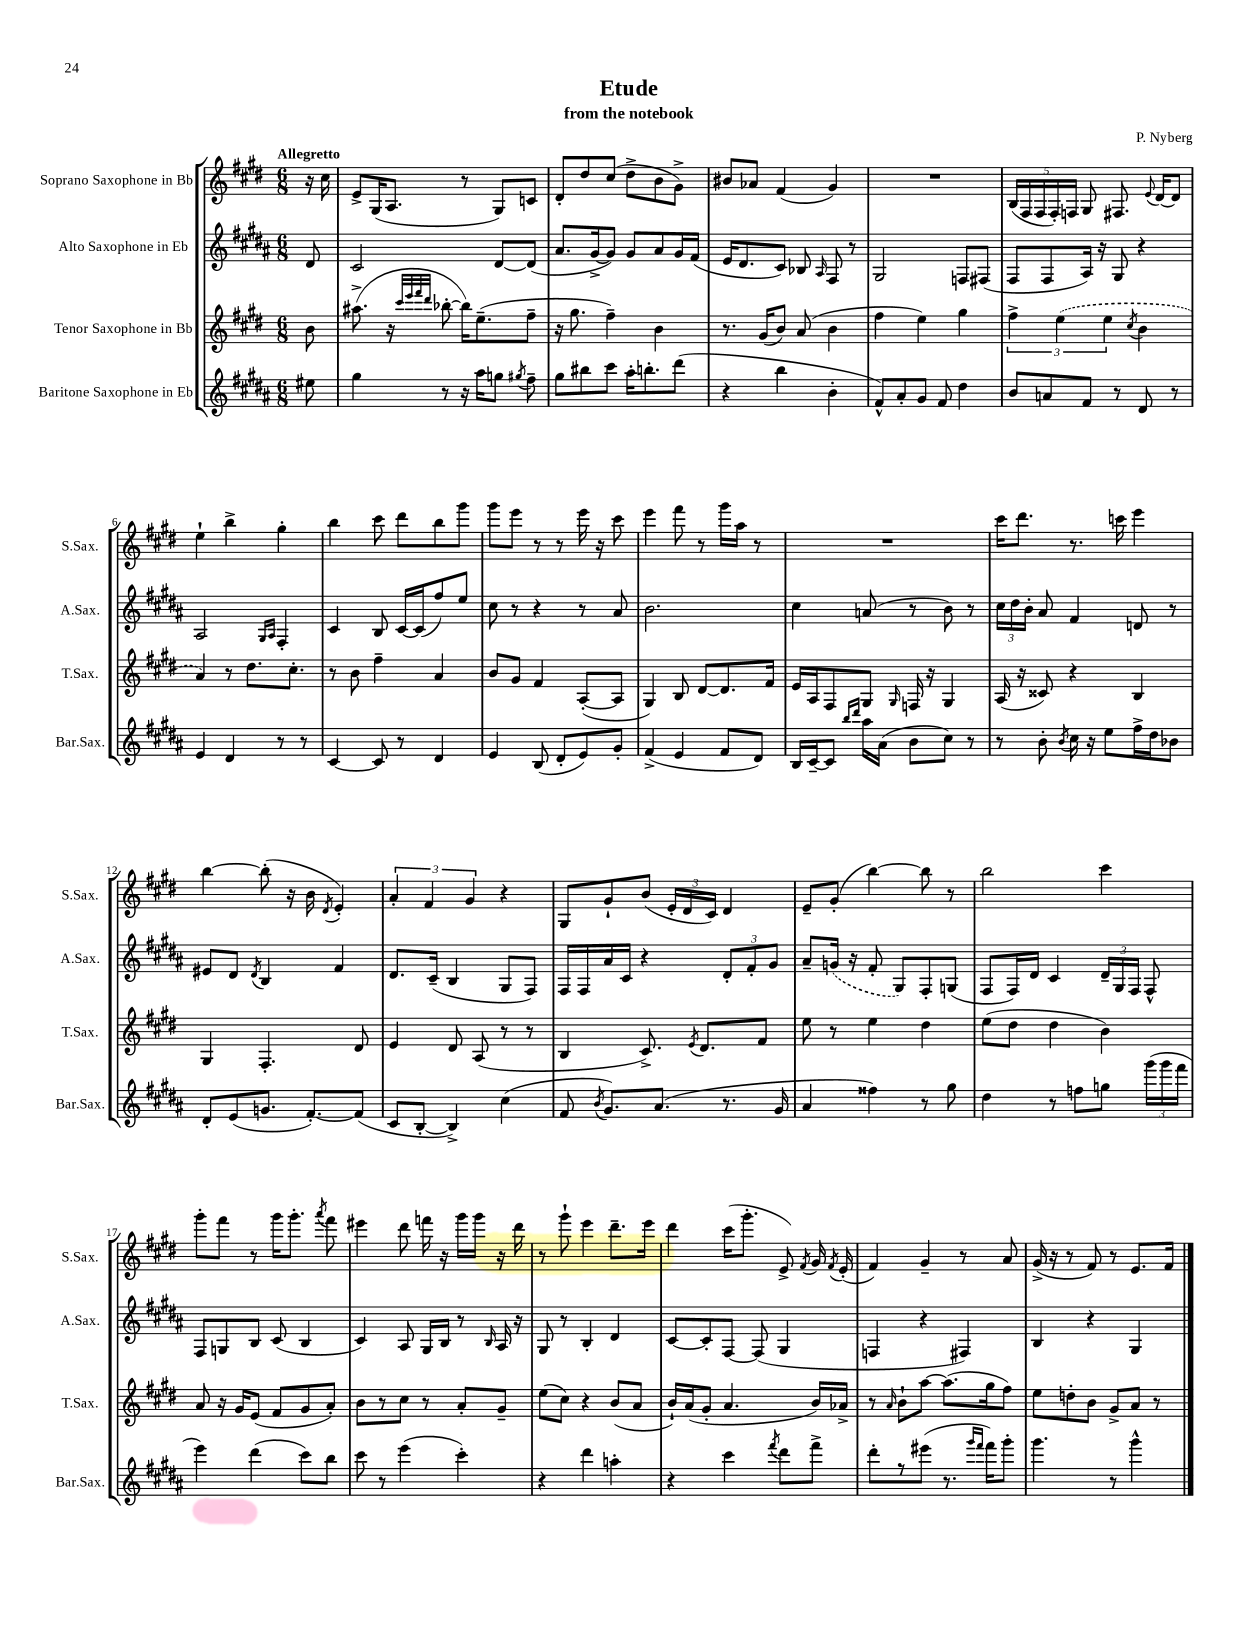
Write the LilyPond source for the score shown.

\header { title = "Etude" composer = "P. Nyberg" subtitle = "from the notebook" }
<<
\new StaffGroup <<
\new Staff = "s0" \with { instrumentName = "Soprano Saxophone in Bb" shortInstrumentName = "S.Sax." } {
    \clef treble \key e \major \numericTimeSignature \time 6/8 \partial 8 \tempo "Allegretto"
    \autoBeamOff r16 cis''16 |
    e'8[-> gis16( a8.] r8 gis8[) c'8] |
    dis'8[-. dis''8 cis''8]( dis''8[-> b'8 gis'8]->) |
    bis'8[ aes'8] fis'4( gis'4) |
    R2. |
    \tuplet 5/4 { b16[( fis16 fis16 fis16-.) f16] } gis8 fis8. \appoggiatura { e'8 } dis'16[~ dis'8] |
    e''4-! b''4-> gis''4-. |
    b''4 cis'''8 dis'''8[ b''8 gis'''8] |
    gis'''8[ e'''8] r8 r8 e'''16 r16 cis'''8 |
    e'''4 fis'''8 r8 gis'''16[ a''16] r8 |
    R2. |
    cis'''16[ dis'''8.] r8. c'''16 e'''4 |
    b''4~ b''8-.( r16 b'16 \acciaccatura { dis'8 } e'4-.) |
    \tuplet 3/2 { a'4-. fis'4 gis'4 } r4 |
    gis8[ gis'8-! b'8]( \tuplet 3/2 { e'16[-. dis'16 cis'16]) } dis'4 |
    e'8[-- gis'8]-.( b''4~) b''8 r8 |
    b''2 cis'''4 |
    gis'''8[-. fis'''8] r8 gis'''16[ gis'''8.]-. \acciaccatura { a'''8 } fis'''8 |
    eis'''4 dis'''8 f'''16 r16 gis'''16[ gis'''16] r16 dis'''16 |
    r8 gis'''8-! e'''4 dis'''8.[-- e'''16] |
    dis'''4 cis'''16[( gis'''8.]-. e'8->) \acciaccatura { fis'8 } gis'16 \acciaccatura { fis'8 } e'16-.( |
    fis'4) gis'4-- r8 a'8 |
    gis'16->( r16 r8 fis'8) r8 e'8.[ fis'16] \bar "|." |
}
\new Staff = "s1" \with { instrumentName = "Alto Saxophone in Eb" shortInstrumentName = "A.Sax." } {
    \clef treble \key b \major \numericTimeSignature \time 6/8 \partial 8
    \autoBeamOff dis'8 |
    cis'2 dis'8[~ dis'8]( |
    ais'8.[ gis'16~-> gis'8]) gis'8[ ais'8 gis'16 fis'16]( |
    e'16[ dis'8. cis'8]) bes8 \grace { ais16 } fis8 r8 |
    gis2 f8[ fis8]( |
    fis8[ fis8 ais16]) r16 gis8 r4 |
    ais2 \grace { gis16[ ais16] } fis4-. |
    cis'4 b8 cis'16[~ cis'16( fis''8) e''8] |
    cis''8 r8 r4 r8 ais'8 |
    b'2. |
    cis''4 a'8( r8 b'8) r8 |
    \tuplet 3/2 { cis''16[ dis''16 b'16]-. } ais'8 fis'4 d'8 r8 |
    eis'8[ dis'8] \acciaccatura { dis'8 } b4 fis'4 |
    dis'8.[ cis'16]--( b4 gis8[ fis8]) |
    fis16[ fis16 ais'16 cis'16] r4 \tuplet 3/2 { dis'8[-. fis'8-. gis'8] } |
    ais'8[-- \once \slurDashed g'16]( r16 fis'8-. gis8[) fis8-. g8]( |
    fis8[ fis16) dis'16] cis'4 \tuplet 3/2 { dis'16[-- gis16 fis16] } fis8-^ |
    fis8[ g8 b8] cis'8( b4 |
    cis'4) ais8 gis16[ b16] r8 \grace { b16 } ais16 r16 |
    gis8 r8 b4-. dis'4 |
    cis'8[~ cis'8-. fis8]~ fis8( gis4 |
    f4 r4 fis4) |
    b4 r4 gis4 \bar "|." |
}
\new Staff = "s2" \with { instrumentName = "Tenor Saxophone in Bb" shortInstrumentName = "T.Sax." } {
    \clef treble \key e \major \numericTimeSignature \time 6/8 \partial 8
    \autoBeamOff b'8 |
    ais''8.->( r16 \grace { cis'''32[ e'''32 fis'''32 dis'''32] } bes''8~-. bes''16[) e''8.--( fis''8]-- |
    r16 gis''8. fis''4--) b'4 |
    r8. gis'16[( b'8]) a'8( b'4 |
    fis''4 e''4) gis''4 |
    \tuplet 3/2 { fis''4-> \once \slurDashed e''4( e''4 } \acciaccatura { cis''8 } b'4 |
    a'4) r8 dis''8.[ cis''8.]-. |
    r8 b'8 fis''4-- a'4 |
    b'8[ gis'8] fis'4 a8[~-.( a8] |
    gis4) b8 dis'8[~ dis'8. fis'16] |
    e'16[ a16 fis8 gis8] \grace { gis16 } f16 r16 gis4 |
    a16( r16 cisis'8) r4 b4 |
    gis4 fis4.-. dis'8 |
    e'4 dis'8 a8( r8 r8 |
    b4 cis'8.->) \acciaccatura { e'8 } dis'8.[ fis'8] |
    e''8 r8 e''4 dis''4 |
    e''8[( dis''8] dis''4 b'4) |
    a'8 r16 gis'16[ e'8]( fis'8[ gis'8 a'8]-.) |
    b'8[ r8 cis''8] r8 a'8[-. gis'8]-- |
    e''8[( cis''8]) r4 b'8[( a'8] |
    b'16[-!) a'16( gis'8]-. a'4. b'16[) aes'16]-> |
    r8 \grace { a'16 } b'8[-! a''8]~ a''8.[( gis''16 fis''8]) |
    e''8[ d''8-. b'8] gis'8[-> a'8] r8 \bar "|." |
}
\new Staff = "s3" \with { instrumentName = "Baritone Saxophone in Eb" shortInstrumentName = "Bar.Sax." } {
    \clef treble \key b \major \numericTimeSignature \time 6/8 \partial 8
    \autoBeamOff eis''8 |
    gis''4 r8 r16 ais''16[ g''8] \acciaccatura { gis''8 } fis''8-- |
    gis''8[ bis''8 cis'''8] ais''16[-. b''8.-. dis'''8]( |
    r4 b''4 b'4-. |
    fis'8[-^) ais'8-. gis'8] fis'8 dis''4 |
    b'8[ a'8 fis'8] r8 dis'8 r8 |
    e'4 dis'4 r8 r8 |
    cis'4~ cis'8 r8 dis'4 |
    e'4 b8( dis'8[-. e'8) gis'8]-. |
    fis'4->( e'4 fis'8[ dis'8]) |
    b16[ cis'16~-- cis'8] \grace { b''16[ dis'''16] } ais''16[ ais'16]( b'8[ cis''8]) r8 |
    r8 b'8-. \acciaccatura { b'8 } cis''16 r16 e''8[ fis''16-> dis''16 bes'8] |
    dis'8[-. e'8( g'8.] fis'8.[~-.) fis'8]( |
    cis'8[ b8]~-. b4->) cis''4( |
    fis'8 \acciaccatura { b'8 } gis'8.[) ais'8.]( r8. gis'16 |
    ais'4 fisis''4) r8 gis''8 |
    dis''4 r8 f''8[ g''8] \tuplet 3/2 { gis'''16[( gis'''16 fis'''16] } |
    e'''4) dis'''4( cis'''8[) b''8] |
    cis'''8 r8 e'''4( cis'''4-.) |
    r4 dis'''4 a''4-. |
    r4 cis'''4 \acciaccatura { fis'''8 } dis'''8[ fis'''8]-> |
    dis'''8[-. r8 eis'''8]( r8. \grace { gis'''16[ fis'''16] } fis'''16[) gis'''8]-. |
    gis'''4. r8 gis'''4-^ \bar "|." |
}
>>
>>
